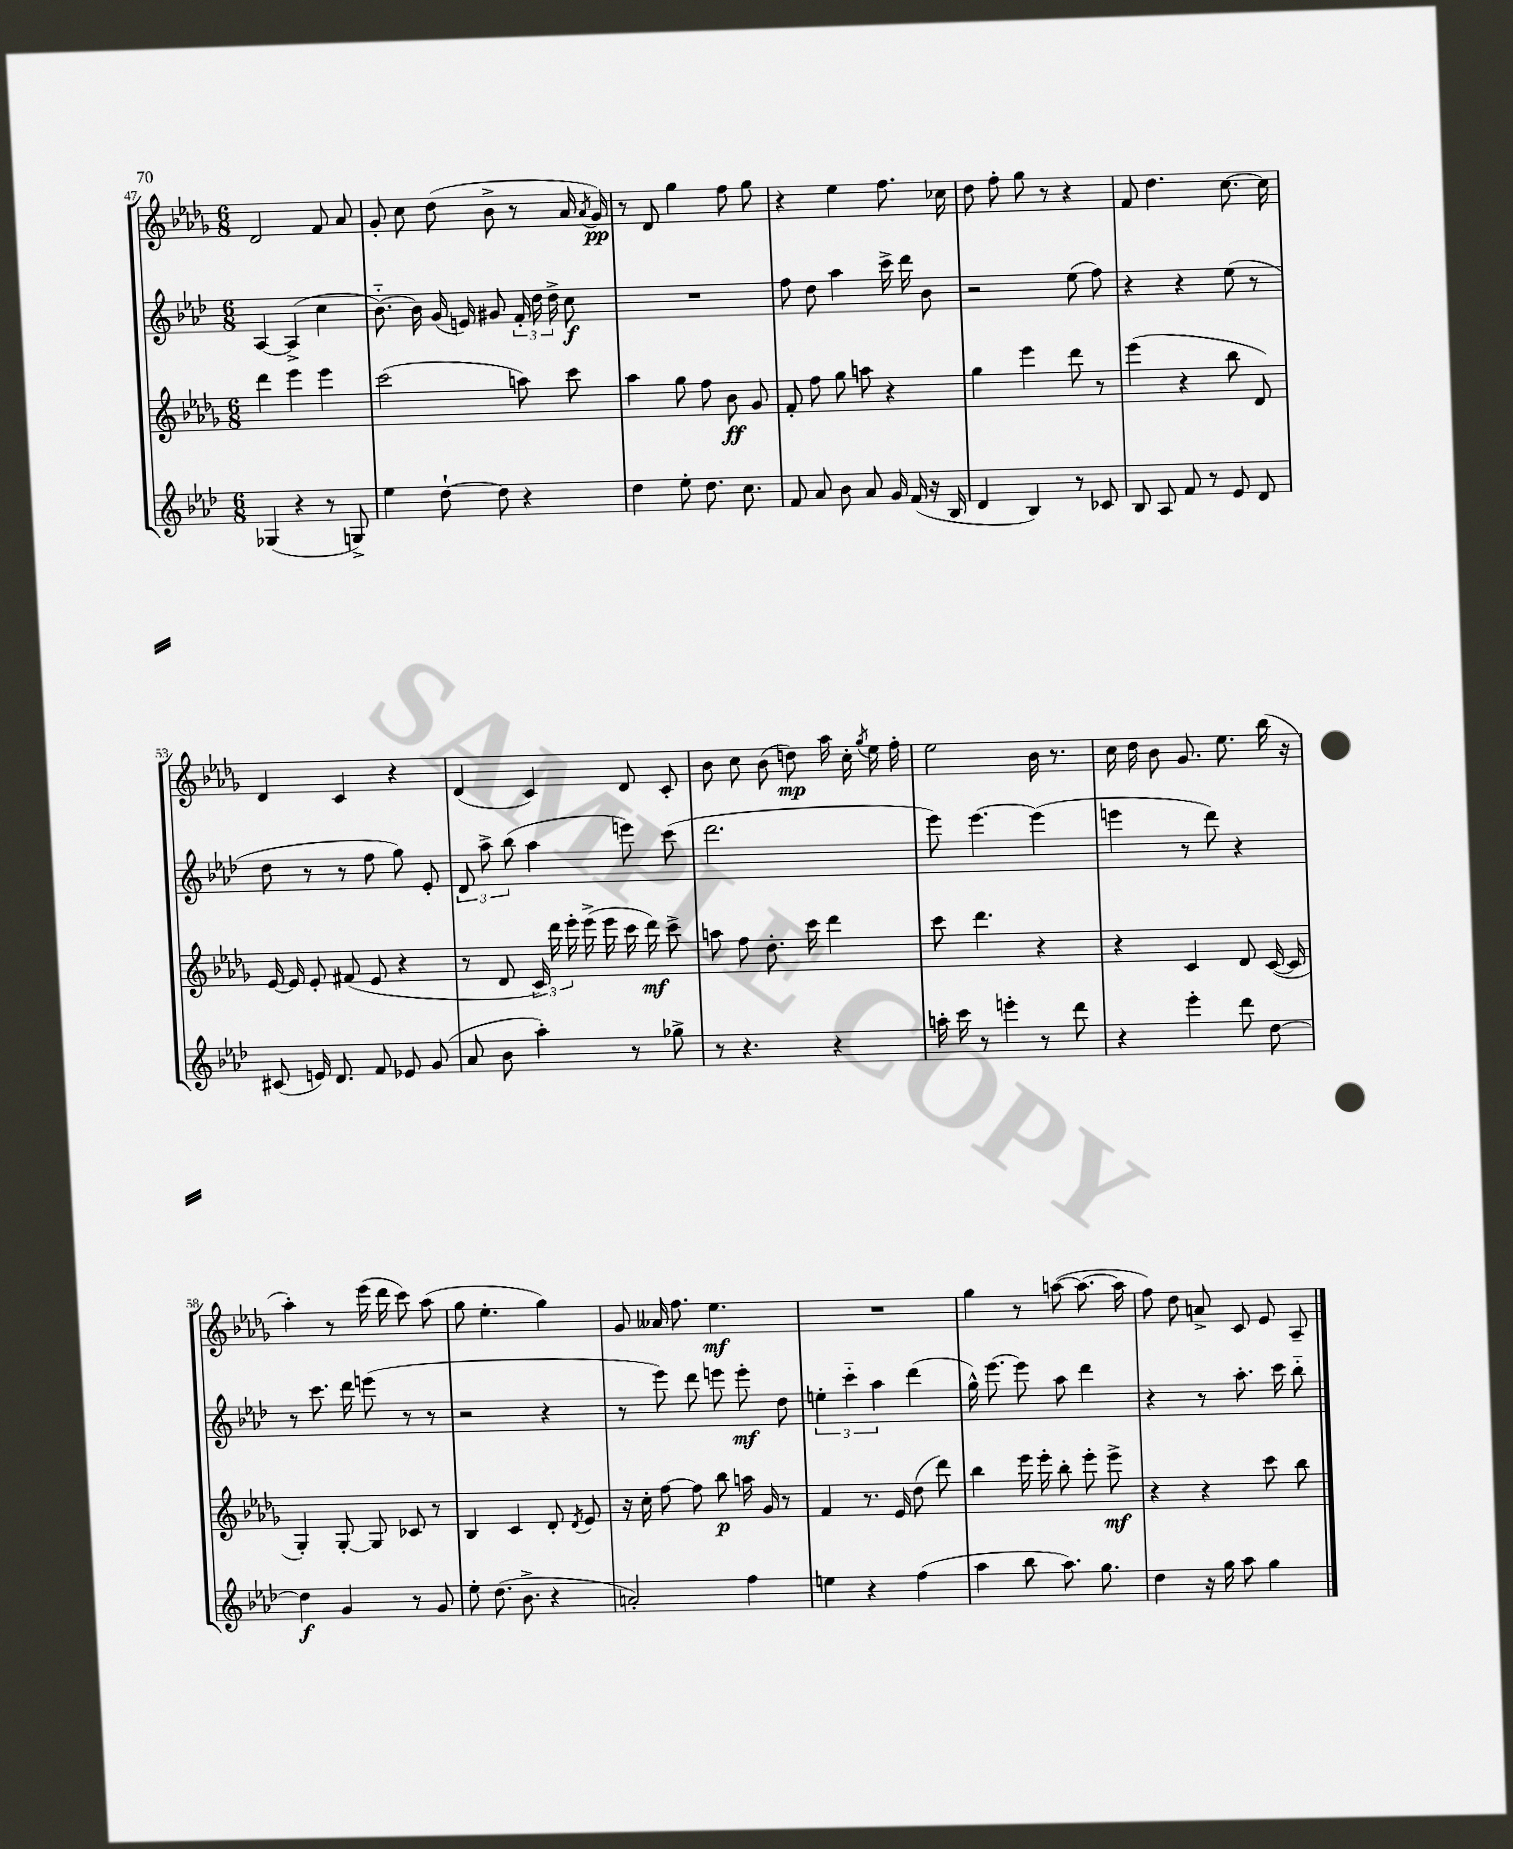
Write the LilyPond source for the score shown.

<<
\new StaffGroup <<
\new Staff = "s0" {
    \clef treble \key des \major \numericTimeSignature \time 6/8
    \autoBeamOff des'2 f'8 aes'8 |
    ges'8-. c''8 des''8( bes'8-> r8 aes'16 \acciaccatura { aes'8 } ges'16\pp) |
    r8 des'8 ges''4 f''8 ges''8 |
    r4 ees''4 f''8. ces''16 |
    des''8 f''8-. ges''8 r8 r4 |
    f'8 des''4. c''8.~ c''16 |
    des'4 c'4 r4 |
    des'4( c'4) des'8 c'8-. |
    bes'8 c''8 bes'8( d''8\mp) aes''16 c''16-. \acciaccatura { ges''8 } ees''16 f''16-. |
    ees''2 bes'16 r8. |
    c''16 des''16 bes'8 ges'8. ees''8. bes''16( r16 |
    aes''4-.) r8 ees'''16( des'''16 c'''8) aes''8( |
    ges''8 ees''4.-. ges''4) |
    ges'8 aeses'16 f''8. ees''4.\mf |
    R2. |
    ges''4 r8 a''8~( a''8.~ a''16 |
    f''8) des''8 a'8-> c'8 ees'8 aes8-- \bar "|." |
}
\new Staff = "s1" {
    \clef treble \key aes \major \numericTimeSignature \time 6/8
    \autoBeamOff aes4~ aes4->( c''4 |
    bes'8.~-_) bes'16 g'16( e'16) gis'8 \tuplet 3/2 { f'16-. des''16 des''16-> } c''8\f |
    R2. |
    f''8 des''8 aes''4 c'''16-> des'''16 bes'8 |
    r2 ees''8( f''8) |
    r4 r4 ees''8( r8 |
    des''8 r8 r8 f''8 g''8) ees'8-. |
    \tuplet 3/2 { des'8 aes''8-> bes''8( } aes''4 e'''8) c'''8( |
    des'''2. |
    ees'''8) ees'''4.~ ees'''4( |
    e'''4 r8 des'''8) r4 |
    r8 c'''8. des'''16 e'''8( r8 r8 |
    r2 r4 |
    r8 ees'''8) des'''8 e'''8 e'''8-.\mf des''8 |
    \tuplet 3/2 { e''4-. c'''4-_ aes''4 } des'''4( |
    g''16-^) ees'''8.~ ees'''8 aes''8 des'''4 |
    r4 r8 aes''8.-. c'''16 bes''8-_ \bar "|." |
}
\new Staff = "s2" {
    \clef treble \key des \major \numericTimeSignature \time 6/8
    \autoBeamOff des'''4 ees'''4 ees'''4 |
    c'''2( a''8) c'''8 |
    aes''4 ges''8 f''8 bes'8\ff ges'8 |
    f'8-. f''8 ges''8 a''8 r4 |
    ges''4 ees'''4 des'''8 r8 |
    ees'''4( r4 bes''8 des'8) |
    ees'16~ ees'16 ees'8-. fis'8( ees'8 r4 |
    r8 des'8 \tuplet 3/2 { c'16) des'''16 ees'''16-. } ees'''16->( ees'''16 c'''16 des'''16\mf) c'''8-> |
    a''8 f''8 des''8.-. c'''16 des'''4 |
    c'''8 des'''4. r4 |
    r4 c'4 des'8 c'16~( c'16 |
    ges4-.) ges8~-. ges8 ces'8 r8 |
    bes4 c'4 des'8-. \acciaccatura { des'8 } ees'8 |
    r16 c''16-. f''8~ f''8 bes''8\p a''16 ges'16 r8 |
    f'4 r8. ees'16 des''8( des'''8) |
    bes''4 ees'''16 ees'''16-. bes''8-. ees'''8-. ees'''8->\mf |
    r4 r4 c'''8 bes''8 \bar "|." |
}
\new Staff = "s3" {
    \clef treble \key aes \major \numericTimeSignature \time 6/8
    \autoBeamOff ges4( r4 r8 g8->) |
    ees''4 des''8~-! des''8 r4 |
    des''4 ees''8-. des''8. c''8. |
    f'8 aes'8 bes'8 aes'8 g'16 f'16( r16 bes16 |
    des'4 bes4) r8 ces'8 |
    bes8 aes8 f'8 r8 ees'8 des'8 |
    cis'8( e'16) des'8. f'8 ees'8 g'8( |
    aes'8 bes'8 aes''4-.) r8 ges''8-> |
    r8 r4. r4 |
    a''16-. c'''16 r8 e'''4-. r8 des'''8 |
    r4 ees'''4-. des'''8 des''8~ |
    des''4\f g'4 r8 g'8 |
    ees''8-. des''8.( bes'8.-> r4 |
    a'2-.) f''4 |
    e''4 r4 f''4( |
    aes''4 bes''8 aes''8.) g''8. |
    des''4 r16 g''16 aes''8 g''4 \bar "|." |
}
>>
>>
\layout { \context { \Score currentBarNumber = #47 } }
